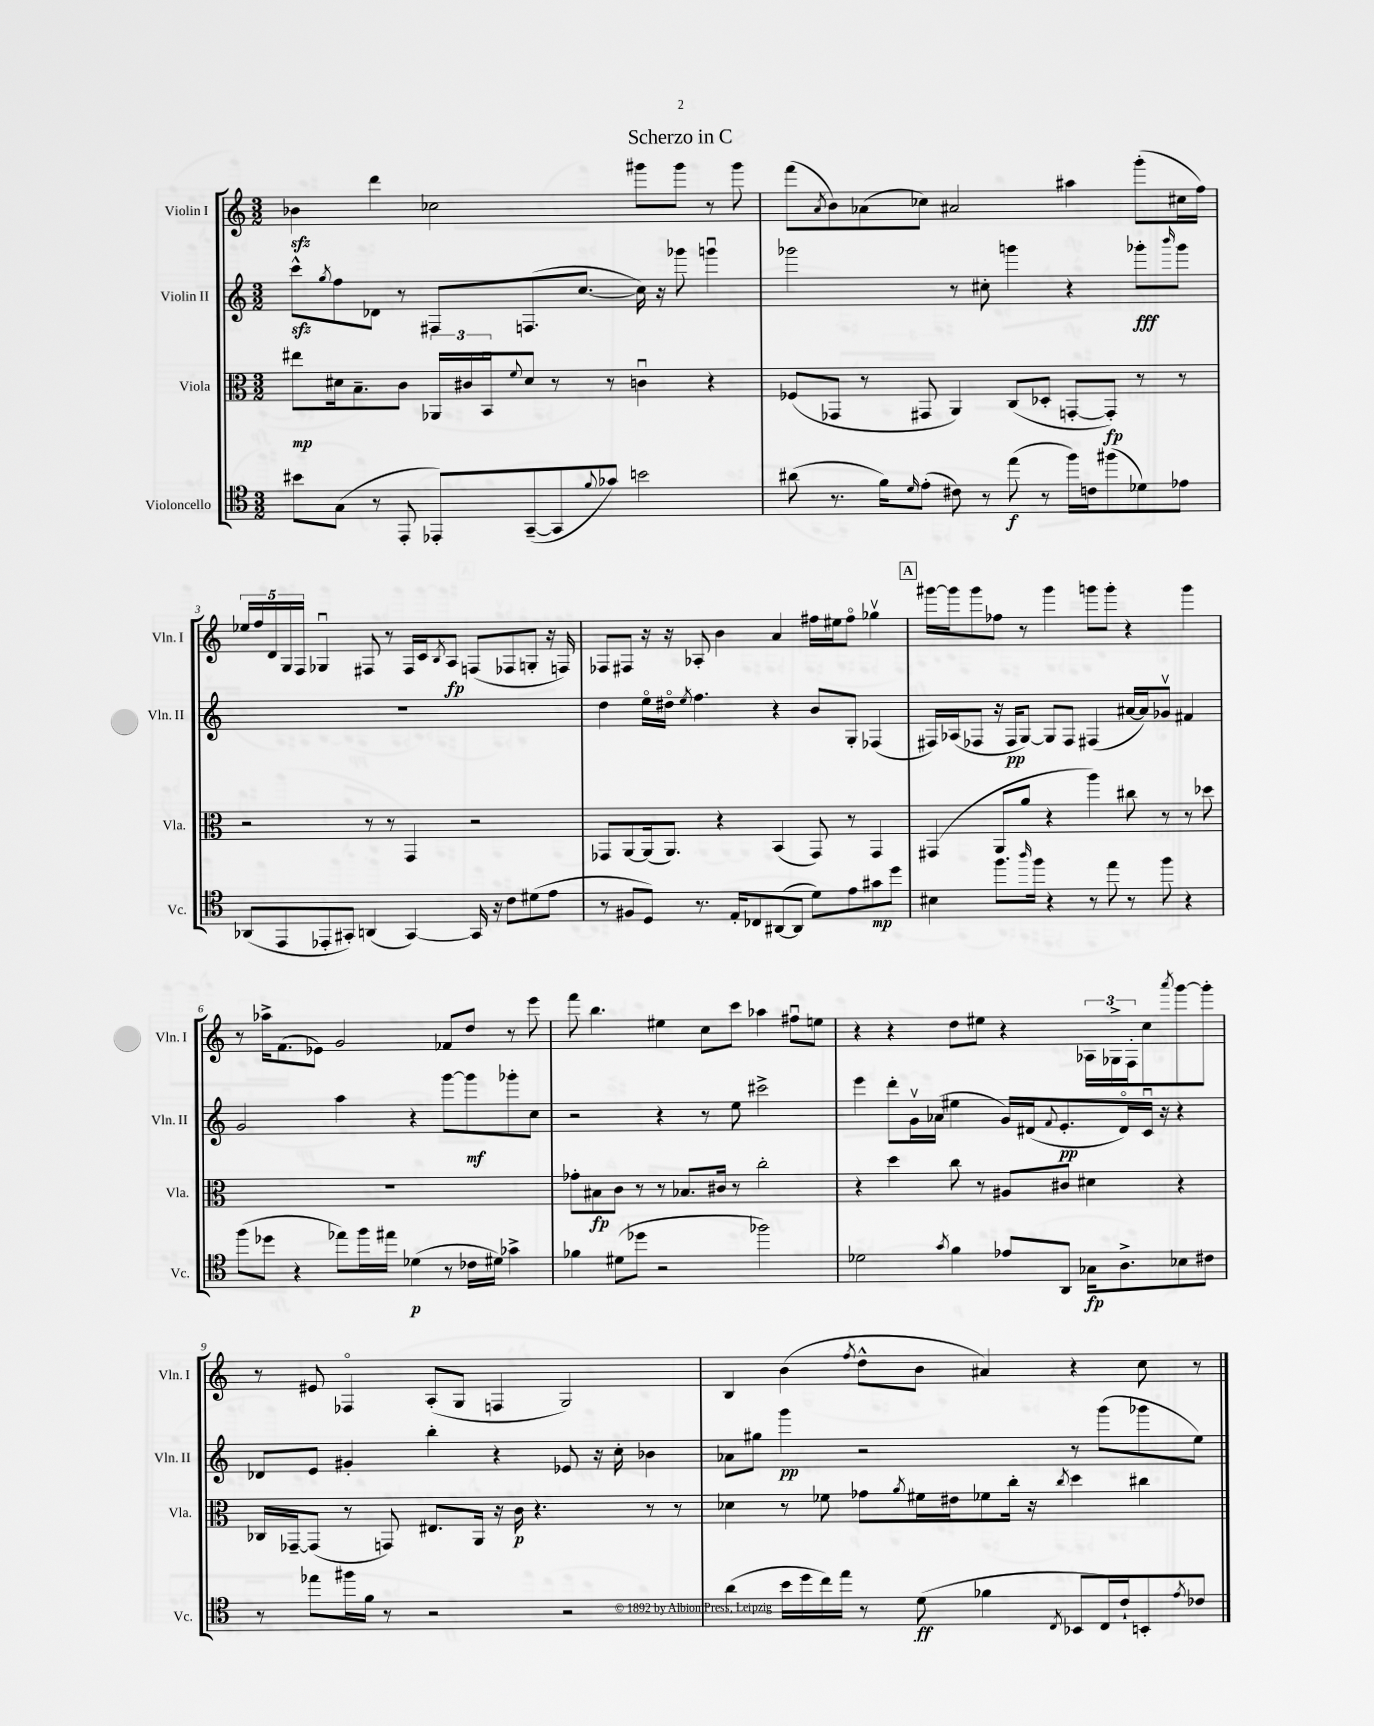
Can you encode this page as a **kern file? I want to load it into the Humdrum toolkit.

**kern	**dynam	**kern	**dynam	**kern	**dynam	**kern	**dynam
*part4	*part4	*part3	*part3	*part2	*part2	*part1	*part1
*staff4	*staff4	*staff3	*staff3	*staff2	*staff2	*staff1	*staff1
*I"Violoncello	*	*I"Viola	*	*I"Violin II	*	*I"Violin I	*
*I'Vc.	*	*I'Vla.	*	*I'Vln. II	*	*I'Vln. I	*
*clefC4	*	*clefC3	*	*clefG2	*	*clefG2	*
*k[]	*	*k[]	*	*k[]	*	*k[]	*
*M3/2	*	*M3/2	*	*M3/2	*	*M3/2	*
=1	=1	=1	=1	=1	=1	=1	=1
8b#X\L	.	8ee#X\L	mp	8ccczz^^\L	.	4b-Xzz\	.
.	.	.	.	8qgg/	.	.	.
(8G\J	.	16d#X\k	.	8ff\	.	.	.
.	.	8.B~\	.	.	.	.	.
8r	.	.	.	8d-X\J	.	4ddd\	.
8EE'/	.	8c\J	.	8r	.	.	.
8EE-X'/L)	.	24AA-X/LL	.	8F#X/L	.	2cc-X\	.
.	.	24c#X/	.	.	.	.	.
.	.	24BBu/J	.	.	.	.	.
.	.	8qqf/	.	.	.	.	.
([8GG~/	.	8d#/J	.	(8.Fn/	.	.	.
8GG/]	.	8r	.	.	.	.	.
.	.	.	.	[8.cc/J	.	.	.
8qqf/	.	.	.	.	.	.	.
8g-X/J)	.	8r	.	.	.	.	.
2bn\	.	4cnu\	.	16cc\])	.	8ggg#X\L	.
.	.	.	.	16r	.	.	.
.	.	.	.	8ggg-X\	.	8ggg#\J	.
.	.	4r	.	4gggnu\	.	8r	.
.	.	.	.	.	.	8ggg#\	.
=2	=2	=2	=2	=2	=2	=2	=2
(8a#X\	.	(8F-X/L	.	2ggg-X\	.	(8fff\L	.
.	.	.	.	.	.	8qa/	.
8.r	.	8GG-X/J	.	.	.	8b\)	.
.	.	8r	.	.	.	(8a-X\	.
16f\KL)	.	.	.	.	.	.	.
16qqd/	.	.	.	.	.	.	.
(8e'\J	.	8GG#X/	.	.	.	8cc-X\J)	.
8c#X\)	.	4AA/)	.	8r	.	2a#X/	.
8r	.	.	.	8cc#X'\	.	.	.
(8ee\	f	(8C/L	.	4gggn\	.	.	.
8r	.	8D-X'/J	.	.	.	.	.
16ff\LL)	.	[8GGn'/L	.	4r	.	4aa#X\	.
16cn\J	.	.	.	.	.	.	.
(8ff#X\	.	8GG'/J])	fp	.	.	.	.
8d-X\)	.	8r	.	8ggg-X'\L	fff	(8ggg'\L	.
.	.	.	.	16qqbbb/	.	.	.
8e-X\J	.	8r	.	8ggg-\J	.	16cc#X\L	.
.	.	.	.	.	.	16ff\JJ)	.
!!LO:LB:g=z
=3	=3	=3	=3	=3	=3	=3	=3
(8AA-X/L	.	2r	.	1.r	.	20ee-X/LL	.
.	.	.	.	.	.	20ff/	.
.	.	.	.	.	.	20d/	.
8EE/	.	.	.	.	.	.	.
.	.	.	.	.	.	20G/	.
.	.	.	.	.	.	20F/JJ	.
8EE-X'/	.	.	.	.	.	4G-Xu/	.
8GG#X'/J)	.	.	.	.	.	.	.
(4AAn/	.	8r	.	.	.	8F#X/	.
.	.	8r	.	.	.	8r	.
[4GG#/)	.	4GG/	.	.	.	16F#/LL	.
.	.	.	.	.	.	16c/J	.
.	.	.	.	.	.	8qB/	.
.	.	.	.	.	.	8A/J	fp
16GG#/]	.	2r	.	.	.	(8Fn/L	.
16r	.	.	.	.	.	.	.
8c\L	.	.	.	.	.	8F-X/	.
(8d#X\	.	.	.	.	.	8Gn'/J	.
8e\J	.	.	.	.	.	16r	.
.	.	.	.	.	.	16Fn/)	.
=4	=4	=4	=4	=4	=4	=4	=4
8r	.	8GG-X/L	.	4dd\	.	8F-X/L	.
8F#X/L	.	[8AA/	.	.	.	8F#X/J	.
8D/J)	.	(16AA/k]	.	16ee\LL	.	16r	.
.	.	8.AA/J)	.	16dd#X\JJ	.	16r	.
.	.	.	.	8qee/	.	.	.
8.r	.	.	.	4.ff\	.	8A-X'/	.
.	.	4r	.	.	.	4b\	.
16E'/KL	.	.	.	.	.	.	.
8C-X/	.	.	.	.	.	.	.
([8AA#X/	.	(4BB/	.	4r	.	4a/	.
8AA#/J]	.	.	.	.	.	.	.
8d\L)	.	8GG-/)	.	8b/L	.	16ff#X\LL	.
.	.	.	.	.	.	16ee#X\J	.
8e\	.	8r	.	8G'/J	.	8ff#\J	.
8g#X\	mp	4GG-/	.	(4F-X/	.	4gg-Xv\	.
8dd\J	.	.	.	.	.	.	.
!!LO:REH:place=s1:t=A
=5	=5	=5	=5	=5	=5	=5	=5
4B#X\	.	(4GG#X/	.	16F#X/LL)	.	[16ggg#X\LL	.
.	.	.	.	(16A-X/J	.	16ggg#\J]	.
.	.	.	.	8F-X/J	.	8ggg#\	.
8.ff\L	.	8AA/L	.	16r	.	8ff-X\J	.
.	.	.	.	16F-/KL	pp	.	.
.	.	8a/J	.	[8G/J)	.	8r	.
16qqaa/	.	.	.	.	.	.	.
16ff\Jk	.	.	.	.	.	.	.
4r	.	4r	.	8G/L]	.	4ggg#\	.
.	.	.	.	8F-/J	.	.	.
8r	.	4aa\)	.	(4F#X/	.	8gggn\L	.
8ee\	.	.	.	.	.	8ggg'\J	.
8r	.	8cc#X\	.	[16a#X/LL	.	4r	.
.	.	.	.	16a#/J])	.	.	.
8ff\	.	8r	.	8g-Xv/J	.	.	.
4r	.	8r	.	4f#X/	.	4ggg\	.
.	.	8dd-X\	.	.	.	.	.
!!LO:LB:g=z
=6	=6	=6	=6	=6	=6	=6	=6
(8ff\L	.	1.r	.	2g/	.	8r	.
8dd-X\J	.	.	.	.	.	16aa-X^\KL	.
.	.	.	.	.	.	(8.f\	.
4r	.	.	.	.	.	.	.
.	.	.	.	.	.	8e-X\J)	.
8ee-X\L)	.	.	.	4aa\	.	2g/	.
16ff\L	.	.	.	.	.	.	.
16ee#X\JJ	.	.	.	.	.	.	.
(4d-X\	p	.	.	4r	.	.	.
8r	.	.	.	[8ggg\L	.	8f-X/L	.
16c-X\LL	.	.	.	8ggg\]	mf	8dd/J	.
16d#X\JJ)	.	.	.	.	.	.	.
4g-X^\	.	.	.	8ggg-X'\	.	8r	.
.	.	.	.	8cc\J	.	8eee\	.
=7	=7	=7	=7	=7	=7	=7	=7
4f-X\	.	8g-X'\L	.	2r	.	8fff\	.
.	.	8B#X\	fp	.	.	4.bb\	.
(8d#X\L	.	8c\J	.	.	.	.	.
8dd-X\J	.	8r	.	.	.	.	.
2r	.	8r	.	4r	.	4ee#X\	.
.	.	8.B-X/L	.	.	.	.	.
.	.	.	.	8r	.	8cc\L	.
.	.	16c#X/Jk	.	.	.	.	.
.	.	8r	.	8ee\	.	8ccc\J	.
2ff-X\)	.	2cc'\	.	2ccc#X^\	.	4aa-X\	.
.	.	.	.	.	.	8ff#Xu\L	.
.	.	.	.	.	.	8een\J	.
=8	=8	=8	=8	=8	=8	=8	=8
2d-X\	.	4r	.	4eee\	.	4r	.
.	.	4dd\	.	8ddd'\L	.	4r	.
.	.	.	.	16gv\L	.	.	.
.	.	.	.	(16a-X\JJ	.	.	.
8qg/	.	.	.	.	.	.	.
4f\	.	8cc\	.	4ee#X\	.	8dd\L	.
.	.	8r	.	.	.	8ee#X\J	.
8e-X/L	.	8A#X/L	.	16g/LL)	.	4r	.
.	.	.	.	(16d#X/J	.	.	.
.	.	.	.	8qqf/	.	.	.
8AA/J	.	8c#X/J	.	8.e'/	pp	.	.
16G-X\KL	fp	4d#X\	.	.	.	24A-X\LL	.
.	.	.	.	.	.	24G-X^\	.
8.A^\	.	.	.	16d#/L)	.	.	.
.	.	.	.	.	.	24F'\J	.
.	.	.	.	16cu/JJ	.	8cc\	.
.	.	.	.	16r	.	.	.
.	.	.	.	.	.	8qaaa/	.
8B-X\	.	4r	.	4r	.	[8ggg\	.
8c#X\J	.	.	.	.	.	8ggg'\J]	.
!!LO:LB:g=z
=9	=9	=9	=9	=9	=9	=9	=9
8r	.	16C-X/LL	.	8d-X/L	.	8r	.
.	.	[16GG-X~/J	.	.	.	.	.
8ee-X\L	.	(8GG-/J]	.	8e/J	.	8e#X/	.
16ff#X\L	.	8r	.	4g#X'/	.	4F-X/	.
16f\JJ	.	.	.	.	.	.	.
8r	.	8GGn/)	.	.	.	.	.
2r	.	8.E#X/L	.	4bb'\	.	(8A'/L	.
.	.	.	.	.	.	8G/J	.
.	.	16AA/Jk	.	.	.	.	.
.	.	16r	.	4r	.	4Fn/	.
.	.	16c\	p	.	.	.	.
.	.	4.r	.	.	.	.	.
2r	.	.	.	8e-X/	.	2G/)	.
.	.	.	.	16r	.	.	.
.	.	.	.	16cc'\	.	.	.
.	.	8r	.	4b-X\	.	.	.
.	.	8r	.	.	.	.	.
=10	=10	=10	=10	=10	=10	=10	=10
(4a\	.	4d-X\	.	8a-X\L	.	4B/	.
.	.	.	.	8gg#X\J	.	.	.
16b\LL	.	8r	.	4ggg\	pp	(4b\	.
16dd\	.	.	.	.	.	.	.
16cc\)	.	8f-X\	.	.	.	.	.
16ee\JJ	.	.	.	.	.	.	.
.	.	.	.	.	.	8qff/	.
8r	.	8g-X\L	.	2r	.	8dd^^\L	.
.	.	8qa/	.	.	.	.	.
(8d\	ff	16f#X\L	.	.	.	8b\J	.
.	.	16e#X\J	.	.	.	.	.
4f-X\	.	8f-X\	.	.	.	4a#X/)	.
.	.	16cc'\Jk	.	.	.	.	.
.	.	16r	.	.	.	.	.
8qC/	.	8qcc/	.	.	.	.	.
8BB-X/L	.	4dd\	.	8r	.	4r	.
16C/L)	.	.	.	(8ggg\L	.	.	.
16c`/J	.	.	.	.	.	.	.
8BBn'/	.	4cc#X\	.	8ggg-X\	.	8cc\	.
8qe/	.	.	.	.	.	.	.
8c-X/J	.	.	.	8ee\J)	.	8r	.
==	==	==	==	==	==	==	==
*-	*-	*-	*-	*-	*-	*-	*-
